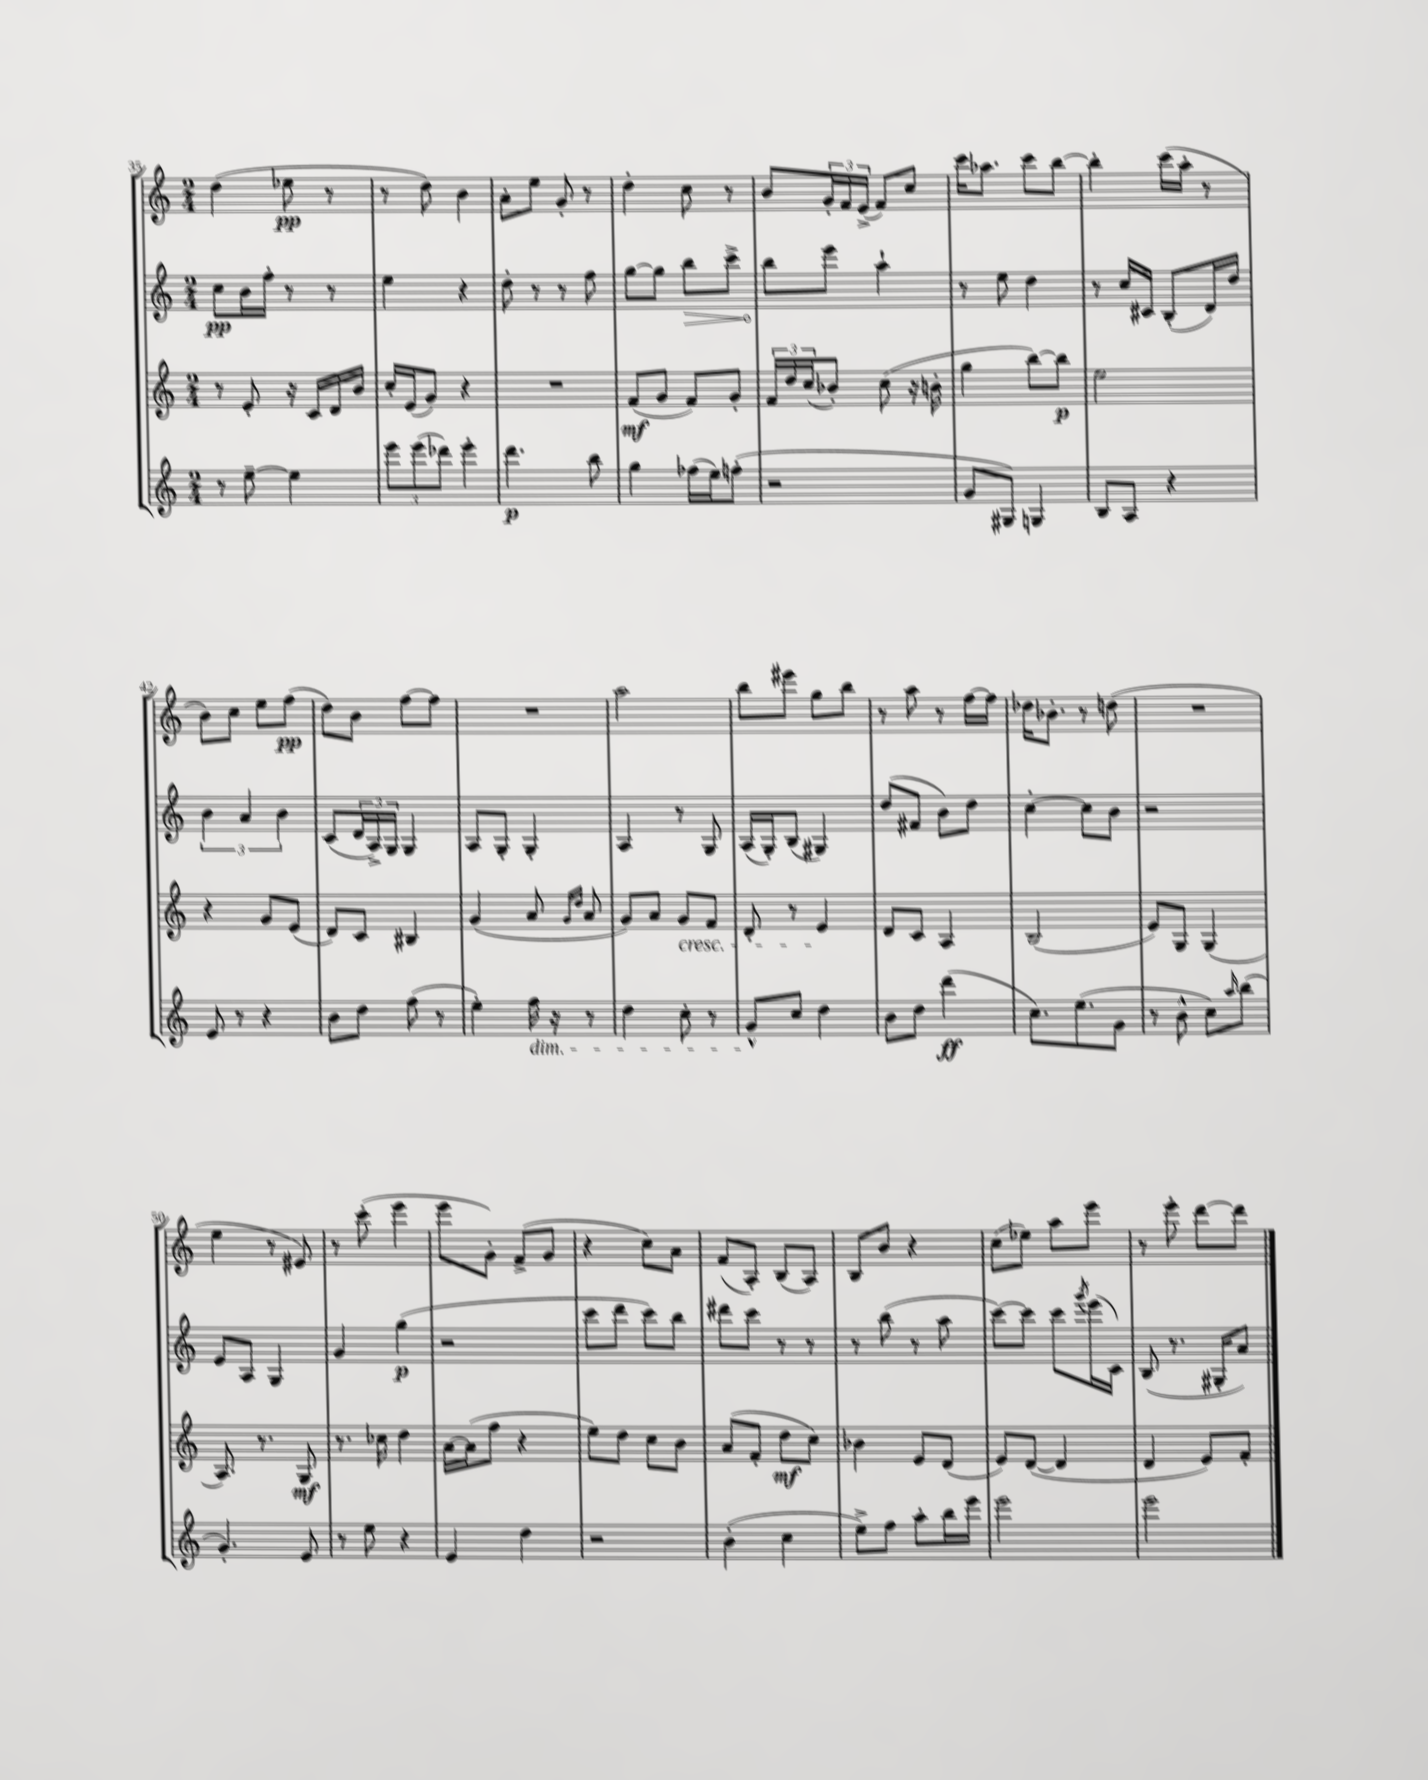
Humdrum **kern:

**kern	**kern	**kern	**kern
*staff4	*staff3	*staff2	*staff1
*clefG2	*clefG2	*clefG2	*clefG2
*k[]	*k[]	*k[]	*k[]
*M2/4	*M2/4	*M2/4	*M2/4
8r	8r	8cc\L	(4dd\
[8ee~\	8e'/	16b\L	.
.	.	16ff'\JJ	.
4ee\]	16r	8r	8ee-\
.	16c/LL	.	.
.	16d/	8r	8r
.	16b/JJ	.	.
=	=	=	=
12eee\L	16cc'/LL	4ee\	8r
.	(16e/J	.	.
(12eee\	.	.	.
.	8g/J)	.	8dd\)
12ddd-\J)	.	.	.
4eee'\	4r	4r	4b\
=	=	=	=
4.ddd\	2r	8dd'\	8a'\L
.	.	8r	8ee\J
.	.	8r	8g'/
8bb\	.	8ff\	8r
=	=	=	=
4gg\	(8f/L	[8gg\L	4dd'\
.	8g/J	8gg\]J	.
(16ff-\LL	8f/L)	8bb\L	8cc\
16ee\J)	.	.	.
(8ff'\J	8g'/J	8ccc^\J	8r
=	=	=	=
2r	24f/LL	8bb\L	8b/L
.	24dd/	.	.
.	(24cc/J	.	.
.	8b-'/J)	8eee\J	24g'/L
.	.	.	24f/
.	.	.	(24e^/JJ
.	(8cc\	4aa`\	8f/L)
.	16r	.	8cc/J
.	16b'\	.	.
=	=	=	=
8g/L	4gg\	8r	16ccc\LK
.	.	.	8.aa-\J
8G#/J)	.	8ee\	.
4G/	[8bb\L)	4dd\	8ccc\L
.	8bb\]J	.	[8bb\J
=	=	=	=
8B/L	2ee\	8r	4bb'\]
8A/J	.	16cc/LL	.
.	.	16c#/JJ	.
4r	.	(8B'/L	(16ccc\LL
.	.	.	16aa'\JJ
.	.	16d/L)	8r
.	.	16dd/JJ	.
=	=	=	=
8e/	4r	6b\	8b\L)
8r	.	.	8cc\J
.	.	6a/	.
4r	8g/L	.	8ee\L
.	.	6b\	.
.	(8e/J	.	(8ff\J
=	=	=	=
8b\L	8d/L)	(8c/L	8dd\L)
8dd\J	8c/J	24d/L	8b\J
.	.	24A^/)	.
.	.	24G/JJ	.
(8ff\	4B#/	4G/	[8ff\L
8r	.	.	8ff\]J
=	=	=	=
4ee'\)	(4g/	8A/L	2r
.	.	8G'/J	.
16ff\	8a/	4G'/	.
16r	.	.	.
.	16qqg/LL	.	.
.	16qqdd/JJ	.	.
8r	8a/	.	.
=	=	=	=
4dd\	8g/L)	4A/	2aa\
.	8a/J	.	.
8cc'\	8g/L	8r	.
8r	8f/J	8G/	.
=	=	=	=
8g^^/L	8d'/	(16A/LL	8bb\L
.	.	16G'/J)	.
8cc/J	8r	(8B/J	8eee#\J
4dd\	4e/	4G#/)	8gg\L
.	.	.	8bb\J
=	=	=	=
8b\L	8d/L	(8dd/L	8r
8dd\J	8c/J	8f#/J	8aa\
(4ddd\	4A/	8b\L)	8r
.	.	8dd\J	[16ff\LL
.	.	.	16ff\]JJ
=	=	=	=
8.cc\L)	(2B/	[4cc'\	16dd-\LK
.	.	.	8.b-'\J
(8.ee\	.	.	.
.	.	8cc\]L	8r
8g\J	.	8b\J	(8dd\
=	=	=	=
8r	8e/L)	2r	2r
8b^^\	8G/J	.	.
8cc\L)	(4G/	.	.
16qqaa/	.	.	.
(8bb\J	.	.	.
=	=	=	=
4.g'/)	8.A/)	8e/L	4ee\
.	.	8A/J	.
.	8.r	.	.
.	.	4G/	8r
8e/	8G/	.	8e#/)
=	=	=	=
8r	8.r	4g/	8r
8ee\	.	.	(8ccc'\
.	16cc-\	.	.
4r	4dd\	(4gg\	4eee\
=	=	=	=
4e/	[16a\LL	2r	8eee\L
.	(16a\]J	.	.
.	8ff\J	.	8g'\J)
4dd\	4r	.	(8f^/L
.	.	.	8g/J
=	=	=	=
2r	8ee\L)	8ccc\L	4r
.	8dd\J	8ddd\J	.
.	8cc\L	8ccc\L)	8cc\L)
.	8b\J	8bb\J	8a\J
=	=	=	=
(4b'\	(8a/L	8ddd#\L	(8f/L
.	8f'/J	8ccc\J	8A'/J)
4cc\	8dd\L	8r	(8B/L
.	8cc\J)	8r	8A/J)
=	=	=	=
8ee^\L)	4b-\	8r	8B/L
8ff\J	.	(8bb\	8b/J
8aa'\L	8e/L	8r	4r
16bb\L	(8d/J	8aa\	.
16eee\JJ	.	.	.
=	=	=	=
2eee\	8e/L)	[8ccc\L)	(8cc\L
.	([8d/J	8ccc\]J	8ee-\J)
.	4d/]	8ccc\L	8aa\L
.	.	8qggg/	.
.	.	(16eee\L	8eee\J
.	.	16c\JJ)	.
=	=	=	=
2eee\	4d/	(8B/	8r
.	.	8.r	8eee'\
.	8e/L)	.	[8ddd\L
.	.	16G#'/LK	.
.	8f'/J	8a/J)	8ddd\]J
==	==	==	==
*-	*-	*-	*-
